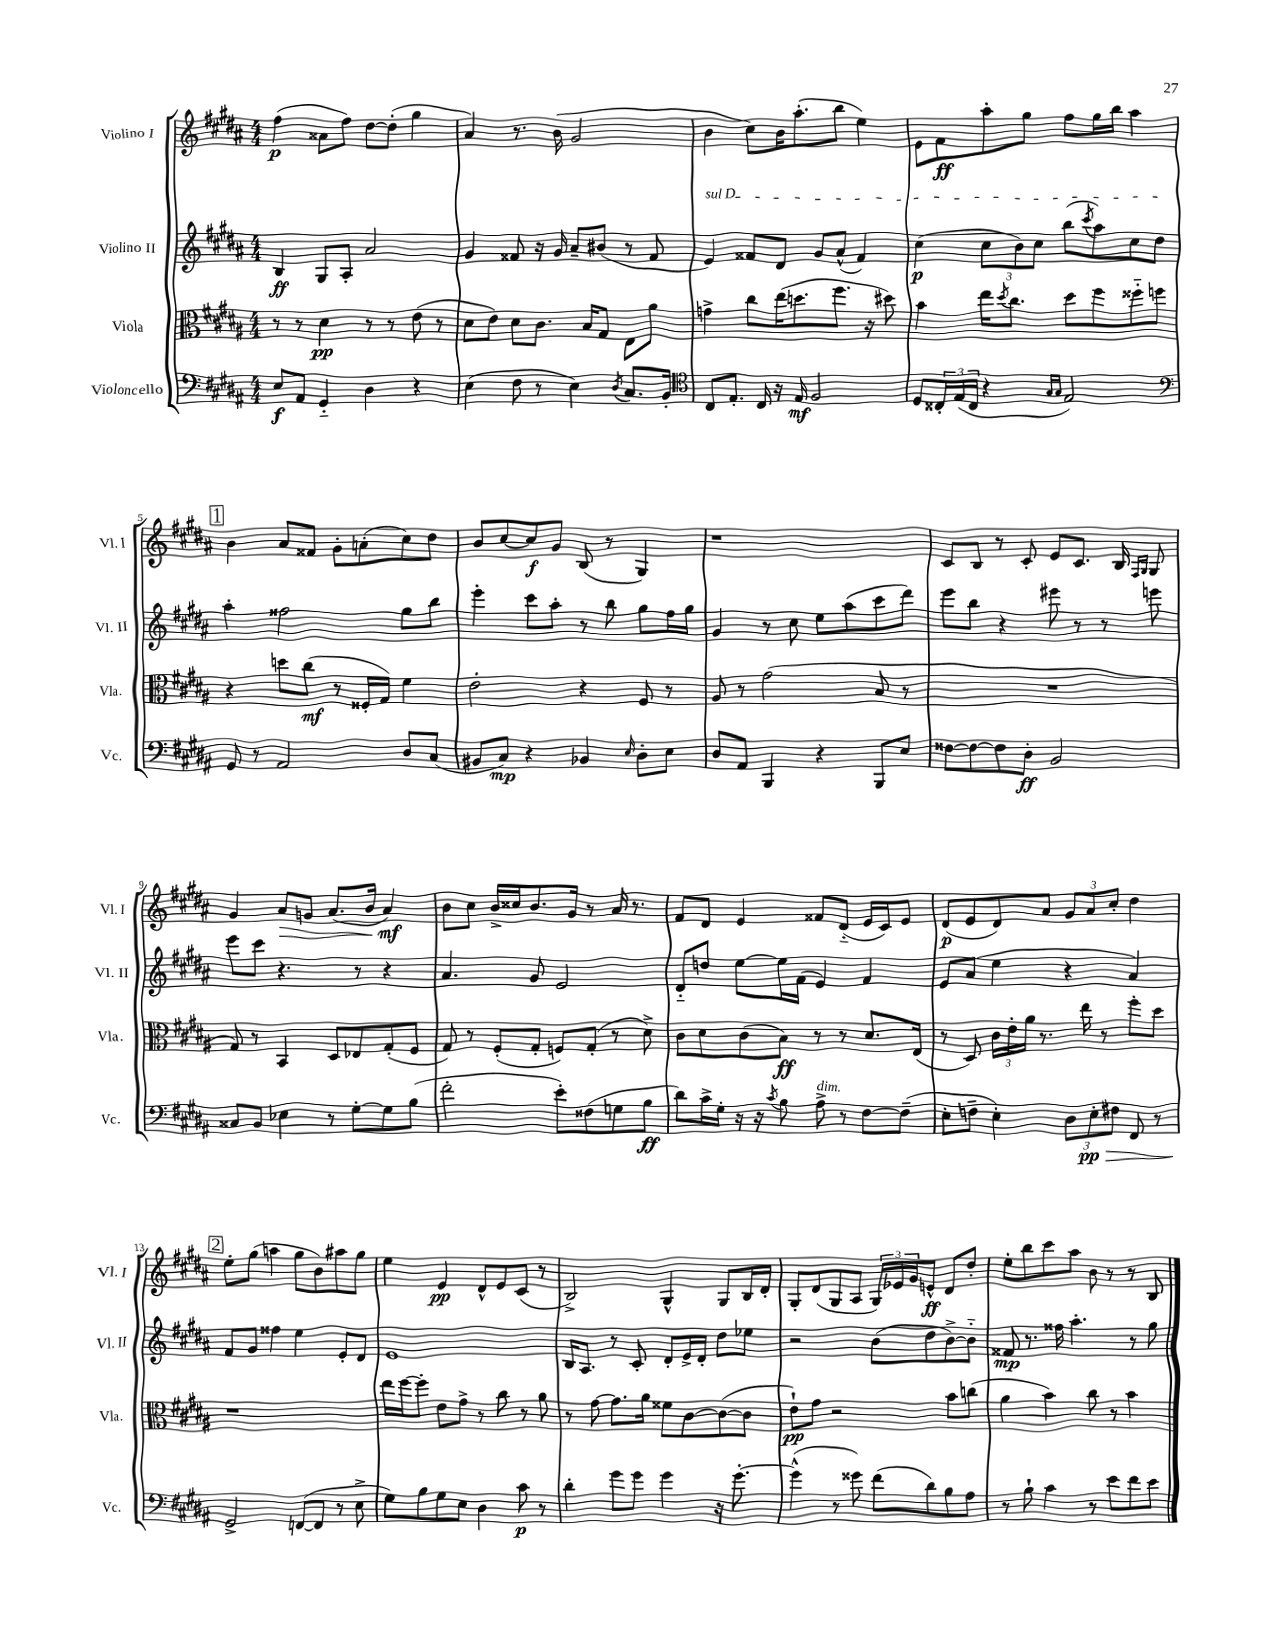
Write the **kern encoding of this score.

**kern	**kern	**kern	**kern
*staff4	*staff3	*staff2	*staff1
*clefF4	*clefC3	*clefG2	*clefG2
*k[f#c#g#d#a#]	*k[f#c#g#d#a#]	*k[f#c#g#d#a#]	*k[f#c#g#d#a#]
*M4/4	*M4/4	*M4/4	*M4/4
8E	8r	4B	(4ff#
8AA#	8r	.	.
4GG#'~	4d#	8G#	8a##
.	.	8A#'	8ff#)
4D#	8r	2a#	[8dd#
.	8r	.	(8dd#']
4r	(8e	.	4gg#
.	8r	.	.
=	=	=	=
(4E	8d#	4g#	4a#)
.	8e)	.	.
8F#	8d#	8f##	8.r
8r	8.c#	16r	.
.	.	16g#	(16b
4E)	.	8a#~	2g#
.	16B	.	.
.	8G#	(8b#	.
8qD#	.	.	.
8.C#	8E	8r	.
.	8a#	8f##	.
16BB'	.	.	.
=	=	=	=
*clefC4	*	*	*
8C#	4g^	4e)	4b
8.E'	.	.	.
.	8cc#	8f##	8cc#)
16C#	.	.	.
16r	(16ee	8d#	16b
16E	8.dd	.	(8.aa#'
2F#	.	8g#	.
.	8.ff#	(8a#^^	8bb
.	.	4f##)	4ee)
.	16r	.	.
.	8dd#)	.	.
=	=	=	=
8D#	4b	(4cc#	8e
24C##'	.	.	8f#
(24E	.	.	.
24C##	.	.	.
4r	16ee	12cc#	8aa#'
.	8qdd#	.	.
.	8.cc#	.	.
.	.	12b)	.
.	.	.	8gg#
.	.	12cc#	.
16qqG#	.	.	.
16qqG#	.	.	.
2E)	8dd#	(8bb	8ff#
.	.	8qccc#	.
.	8ff#	8aa#)	16gg#
.	.	.	16bb
.	8ff##'~	8cc#	4aa#
.	8ff	8dd#	.
=	=	=	=
*clefF4	*	*	*
8GG#	4r	4aa#'	4b
8r	.	.	.
2AA#	8dd	2ff##	8a#
.	(8cc#	.	8f##
.	8r	.	8g#'
.	16F##'	.	(8a'
.	16G#)	.	.
8D#	4f#	8gg#	8cc#)
(8C#	.	8bb	8dd#
=	=	=	=
8BB#	2e'	4eee'	8b
8C#)	.	.	[8cc#
4r	.	8ccc#	8cc#]
.	.	8aa#'	8g#
4BB-	4r	8r	(8B
.	.	8bb	8r
16qqE	.	.	.
8D#'	8F#	8gg#	4G#)
8E	8r	16ff#	.
.	.	16gg#	.
=	=	=	=
8D#	8A#	4g#	1r
8AA#	8r	.	.
4BBB	(2g#	8r	.
.	.	8cc#	.
4r	.	8ee	.
.	.	(8aa#	.
8BBB	8B	8ccc#	.
8E	8r	8ddd#)	.
=	=	=	=
[8F##	1r	8eee	8c#
8F##_	.	8bb	8B
8F##]	.	4r	8r
8D#'	.	.	8c#'
2BB	.	8eee#	8e
.	.	8r	8.c#
.	.	8r	.
.	.	.	16B
.	.	.	16qqF#
.	.	.	16qqG#
.	.	8eee	8G#
=	=	=	=
8C##	8G#)	8eee	4g#
8BB	8r	8ccc#	.
4E-	4BB	4.r	8a#
.	.	.	8g
8r	8D#	.	(8.a#
[8G#'	8E-	8r	.
.	.	.	16b
8G#]	(8G#'	4r	4a#)
(8B	8F#	.	.
=	=	=	=
2f#'	8G#)	4.a#	8b
.	8r	.	8cc#
.	(8F#'	.	16b^
.	.	.	16cc##
.	8G#'	8g#	8.b
8e')	8F)	2e	.
.	.	.	16g#
(8F##	(8G#'	.	8r
8G	8r	.	16a#
.	.	.	8.r
8B	8d#^)	.	.
=	=	=	=
8d#)	8c#	8d#'~	8f#
16c#^	8d#	8dd	8d#
16G#'	.	.	.
16r	(8c#	[8ee	4e
16r	.	.	.
8qc#	.	.	.
8B	8B)	16ee]	.
.	.	(16f#	.
8A#^	8r	4e)	8f##
8r	8r	.	(8d#'~
[8F#	8.d#	4f#	16e
.	.	.	16c#)
(8F#~]	.	.	8e
.	(16E	.	.
=	=	=	=
8E'	8r	8e	(8d#
8F~	8D#)	(8a#	8e
4E')	24c#	4ee	8d#)
.	24e'	.	.
.	24a#	.	.
.	8.r	.	8a#
12D#	.	4r	12g#
.	16ee	.	.
12E'	.	.	12a#
.	8r	.	.
12F#	.	.	12cc#'
8FF#	8ff#'	4a#)	4dd#
8r	8dd#	.	.
=	=	=	=
2GG#^	1r	8f#	8ee'
.	.	8g#	(8gg#
.	.	4ff##	4aa
([8FF	.	4ee	8gg#
8FF]	.	.	8b)
8r	.	8e'	8aa#
8E^	.	8d#	8gg#
=	=	=	=
8G#)	16ee	1e	4ee
.	[16ff#	.	.
8B	8ff#']	.	.
8G#	8e	.	4e
8E	8g#^	.	.
4D#	8r	.	8d#^^
.	8cc#	.	8e
8c#	8r	.	(8c#
8r	8a#	.	8r
=	=	=	=
4d#'	8r	16B	2B^)
.	.	8.A#	.
.	[8g#	.	.
8g#	8.g#]	8r	.
8g#	.	8c#'	.
.	16a#	.	.
4g#	8f##	8d#'	4G#^^
.	[8c#	16e^	.
.	.	16d#'	.
16r	(8c#_	8dd#	8G#
[8.g#'	.	.	.
.	8c#]	8ee-	16B
.	.	.	16d#'
=	=	=	=
(4g#^^]	8e`)	2r	8G#'
.	8g#	.	(8d#
8r	2r	.	8G#
8g##)	.	.	8A#
(8f#	.	(8b	24G#)
.	.	.	24e-
.	.	.	24g#
8d#)	.	8dd#	8e^^
8B	8b	[8b^)	8d#
8A#	(8cc	8b'~]	8dd#'
=	=	=	=
8r	4a#	8f##	8ee'
8B`	.	8.r	8bb
4c#	4b)	.	8ccc#
.	.	16ff##	.
.	.	4.aa#'	8aa#
8r	8cc#	.	8b
8e	8r	.	8r
8f#	4b	8r	8r
8e	.	8gg#	8B
==	==	==	==
*-	*-	*-	*-
